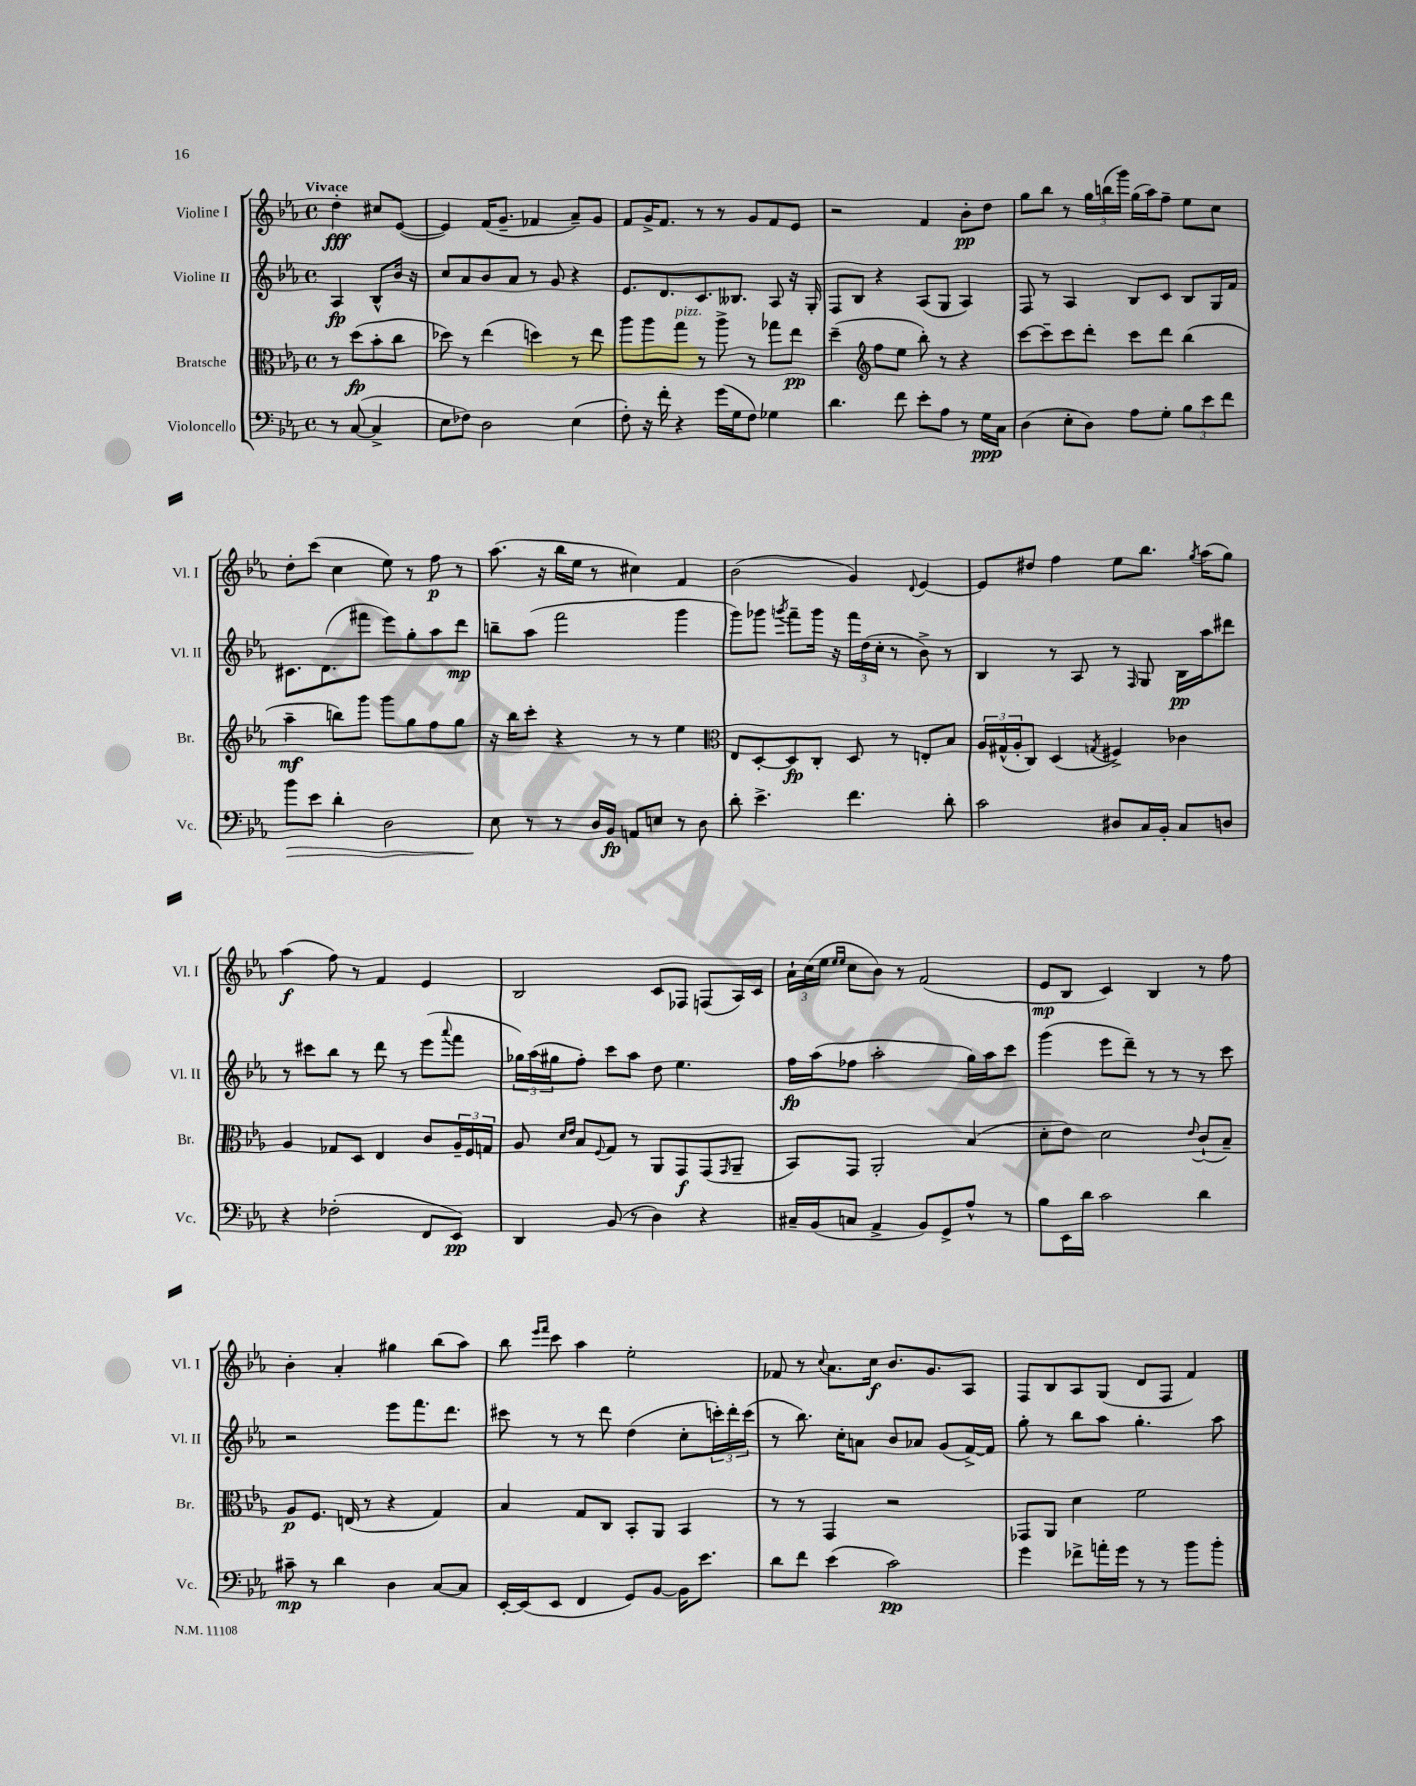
<<
\new StaffGroup <<
\new Staff = "s0" \with { instrumentName = "Violine I" shortInstrumentName = "Vl. I" } {
    \clef treble \key ees \major \defaultTimeSignature \time 4/4 \partial 2 \tempo "Vivace"
    d''4-.\fff cis''8 ees'8~( |
    ees'4) f'16( g'8.-- fes'4 aes'8--) g'8 |
    f'8 g'16-> f'8. r8 r8 g'8 f'8 ees'8 |
    r2 f'4 bes'8-.\pp d''8 |
    g''8 bes''8 r8 \tuplet 3/2 { g''16 b''16( g'''16) } g''16( aes''16) f''8-- ees''8 c''8 |
    d''8-. c'''8( c''4 ees''8) r8 f''8\p r8 |
    aes''8.( r16 bes''16 ees''16 r8 cis''4) f'4 |
    bes'2( g'4) \appoggiatura { d'8 } ees'4~ |
    ees'8 dis''8 f''4 ees''8 bes''8. \acciaccatura { g''8 } aes''16( g''8) |
    aes''4\f( f''8) r8 f'4 ees'4 |
    bes2 c'8 fes8 f8( aes16) c'16 |
    \tuplet 3/2 { aes'16-! c''16( ees''16 } \grace { ees''16 ees''16 } c''8 bes'8) r8 f'2( |
    ees'8\mp bes8 c'4) bes4 r8 f''8 |
    bes'4-. aes'4-. gis''4 bes''8( aes''8) |
    bes''8 \grace { ees'''16 f'''16 } c'''8 aes''4 ees''2-. |
    fes'8 r8 \appoggiatura { c''8 } aes'8. c''16\f bes'8. g'8. aes8 |
    f8 bes8 aes8 g8( d'8 f8 f'4) \bar "|." |
}
\new Staff = "s1" \with { instrumentName = "Violine II" shortInstrumentName = "Vl. II" } {
    \clef treble \key ees \major \defaultTimeSignature \time 4/4 \partial 2
    aes4\fp bes8-^ bes'16 r16 |
    c''8 aes'8 bes'8 aes'8 r8 g'8 r4 |
    ees'8. d'8. c'8. beses8. aes8 r16 g16-. |
    f8 bes8 r4 aes8( g8 aes4) |
    f8 r8 aes4 bes8 c'8 bes8 g16 f'16 |
    cis'8. d'8.( fis'''8 ees'''8) g''8-. aes''8 d'''8\mp |
    b''8-- aes''8( f'''2 g'''4 |
    g'''8) ges'''8 \acciaccatura { g'''8 } f'''8-- g'''16 r16 \tuplet 3/2 { f'''16 d''16( c''16-. } r8 bes'8->) r8 |
    bes4 r8 aes8 r8 \grace { f16 } g8 bes16\pp aes''16 dis'''8 |
    r8 cis'''8 bes''8 r8 d'''8 r8 ees'''8( \appoggiatura { aes'''8 } f'''8 |
    \tuplet 3/2 { ges''16) aes''16( gis''16 } f''8-.) c'''8 aes''8 d''8 ees''4. |
    f''16\fp aes''16( fes''8 aes''2-. g''16) aes''16 c'''8 |
    g'''4( ees'''8 d'''8--) r8 r8 r8 c'''8 |
    r2 ees'''8 f'''8. d'''8. |
    cis'''8 r8 r8 d'''8 d''4( c''8-. \tuplet 3/2 { c'''16-.) d'''16-. c'''16( } |
    r8 bes''8.) c''16-. a'8 bes'8 aes'8 g'8( f'16~->) f'16 |
    g''8-. r8 bes''8 aes''8 g''4.-. aes''8 \bar "|." |
}
\new Staff = "s2" \with { instrumentName = "Bratsche" shortInstrumentName = "Br." } {
    \clef alto \key ees \major \defaultTimeSignature \time 4/4 \partial 2
    r8 d''8\fp( bes'8-. c''8 |
    des''8) r8 ees''4( d''4) r8 ees''8 |
    aes''8 aes''8 g''8^\markup { \italic "pizz." } r8 aes''8-> r8 ges''8 ees''8\pp |
    d''4--( \clef treble f''8 ees''8 bes''8-.) r8 r4 |
    c'''8~ c'''8-- c'''8 d'''8-. c'''8 d'''8 bes''4( |
    aes''4--\mf b''8) g'''8 g'''8 g''8 f''8 g''8 |
    r16 bes''16 c'''8-. r4 r8 r8 ees''4 |
    \clef alto ees8 d8~-. d8\fp c8-. d8 r8 e8-. bes8 |
    \tuplet 3/2 { aes16 gis16-^( aes16-. } c8) d4( \acciaccatura { g8 } fis4->) ces'4 |
    aes4 ges8 d8 ees4 c'8 \tuplet 3/2 { aes16-- f16 g16 } |
    aes8 \grace { d'16 ees'16 } bes8 \appoggiatura { f8 } g8 r8 aes,8 g,8\f g,8( \grace { g,16 } aes,8-- |
    bes,8) g,8 aes,2-. bes4( |
    d'8-. ees'8) d'2 \appoggiatura { ees'8 } c'8-!( bes8--) |
    aes8\p f8. e16( r8 r4 g4) |
    bes4 g8 c8 bes,8-. aes,8 bes,4 |
    r8 r8 g,4 r2 |
    ges,8 aes,8 d'4 f'2 \bar "|." |
}
\new Staff = "s3" \with { instrumentName = "Violoncello" shortInstrumentName = "Vc." } {
    \clef bass \key ees \major \defaultTimeSignature \time 4/4 \partial 2
    r8 c8~( c4-> |
    ees8 fes8) d2 ees4( |
    f8-.) r16 f'16-. r4 g'16( g16 f8) ges4 |
    d'4. f'8 ees'8-. aes8 r8 g16\ppp c16 |
    d4( ees8-. d8) aes8 g8-. \tuplet 3/2 { bes8 ees'8 f'8 } |
    bes'8\> ees'8 d'4-. d2 |
    ees8\! r8 r8 d16 bes,16\fp a,8 e8 r8 d8 |
    d'8-. ees'4.-> f'4. d'8-. |
    c'2 dis8 c16 bes,16-. c8 d8 |
    r4 fes2-.( f,8 ees,8\pp) |
    d,4 bes,8( r8 d4) r4 |
    cis16-- bes,16( c8 aes,4-> bes,8) g,8-> aes8-^ r8 |
    bes8 ees,16 d'16 c'2 d'4 |
    cis'8--\mp r8 d'4 d4 c8~ c8 |
    ees,16~-. ees,16( ees,8 f,4 g,8) bes,8~ bes,16 ees'8. |
    d'8 f'8 ees'4( c'2\pp) |
    g'4 fes'8-> a'16-. g'16 r8 r8 bes'8 bes'8-. \bar "|." |
}
>>
>>
\layout { \context { \Score \remove "Bar_number_engraver" } }
